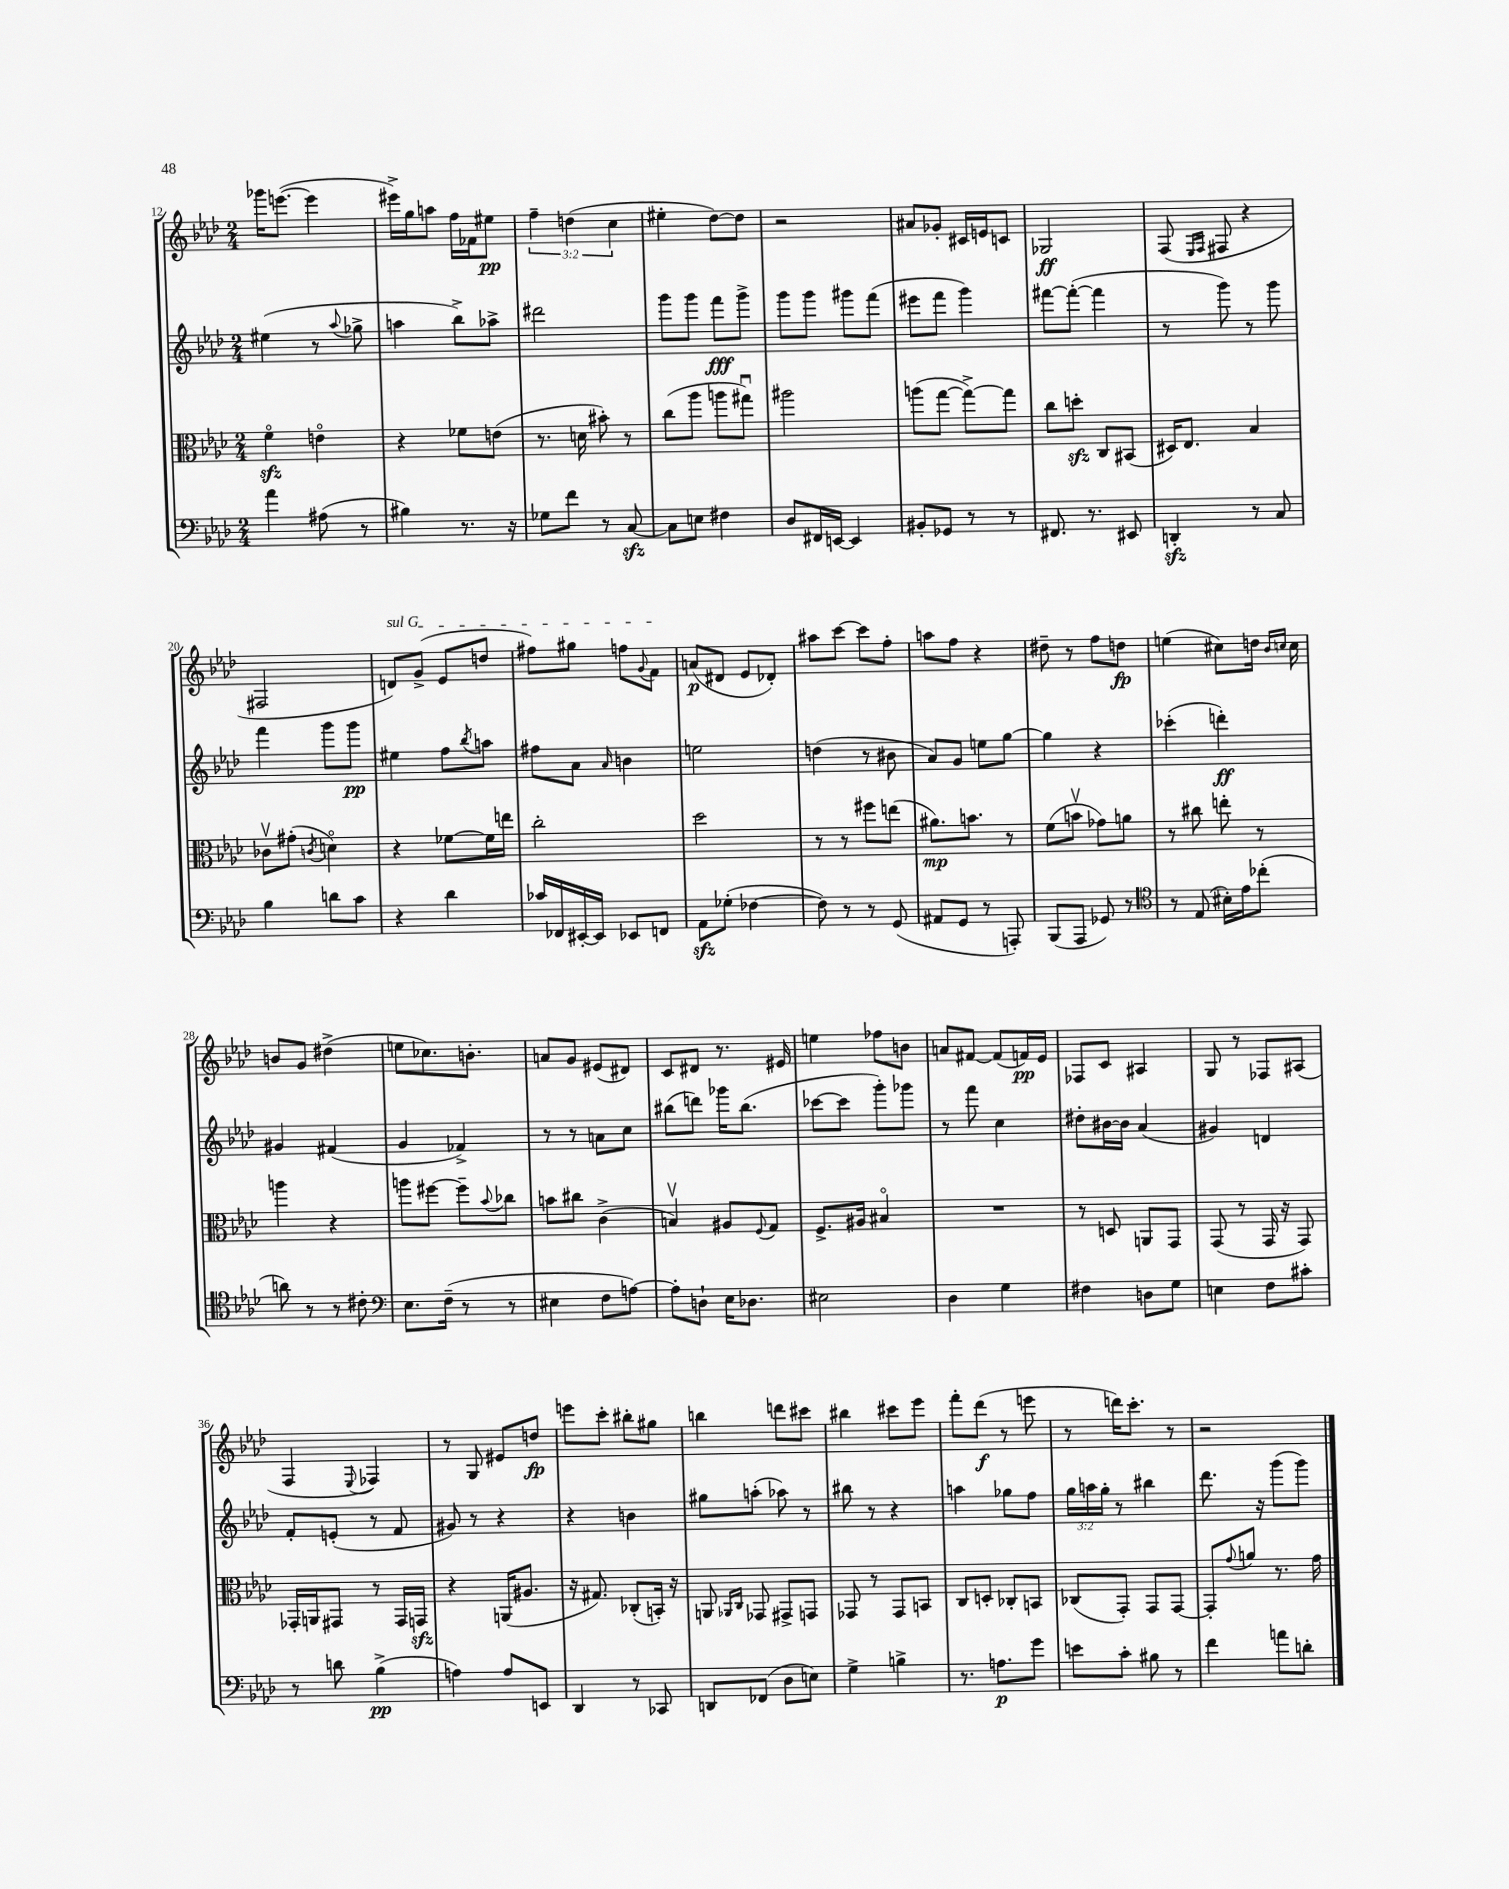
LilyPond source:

<<
\new StaffGroup <<
\new Staff = "s0" {
    \clef treble \key aes \major \numericTimeSignature \time 2/4 \override Staff.TupletNumber.text = #tuplet-number::calc-fraction-text
    ges'''16 e'''8.~( e'''4 |
    eis'''16->) g''16 a''8 f''16 fes'16 eis''8\pp |
    \tuplet 3/2 { f''4-- d''4( c''4 } |
    eis''4-. des''8~) des''8 |
    r2 |
    ais'8 ges'8-. cis'16 e'16 c'8 |
    ges2\ff |
    f8( \grace { ees16 f16 } fis8 r4 |
    fis2 |
    \once \override TextSpanner.bound-details.left.text = \markup { \italic "sul G" } d'8\startTextSpan) g'8->( ees'8 d''8 |
    fis''8) gis''8 f''8 \appoggiatura { g'8 } f'8\stopTextSpan |
    a'8\p( dis'8 ees'8 des'8-.) |
    ais''8 c'''8~ c'''8 f''8-. |
    a''8 f''8 r4 |
    dis''8-- r8 f''8 d''8\fp |
    e''4( cis''8) d''16 \grace { bes'16 c''16 } c''16 |
    b'8 g'8 dis''4->( |
    e''8 ces''8.) b'8.-. |
    a'8 g'8 eis'8( dis'8) |
    c'8 dis'8 r8. eis'16 |
    e''4 fes''8 b'8 |
    a'8 fis'8~ fis'8( f'16\pp) ees'16 |
    fes8 c'8 ais4 |
    g8 r8 fes8 ais8( |
    f4 \appoggiatura { ees8 } fes4) |
    r8 g8 eis'8 d''8\fp |
    e'''8 c'''8-. bis''8-. gis''8 |
    b''4 d'''8 cis'''8 |
    bis''4 cis'''8 ees'''8 |
    f'''8-. des'''8\f( r8 e'''8 |
    r8 d'''16) c'''8.-. r8 |
    r2 \bar "|." |
}
\new Staff = "s1" {
    \clef treble \key aes \major \numericTimeSignature \time 2/4 \override Staff.TupletNumber.text = #tuplet-number::calc-fraction-text
    eis''4( r8 \appoggiatura { aes''8 } ges''8-> |
    a''4 bes''8->) aes''8-> |
    dis'''2 |
    g'''8 g'''8 f'''8\fff g'''8-> |
    g'''8 g'''8 gis'''8 f'''8( |
    eis'''8 f'''8 g'''4) |
    fis'''8~ fis'''8~-.( fis'''4 |
    r8 g'''8) r8 g'''8 |
    f'''4 g'''8 g'''8\pp |
    eis''4 f''8 \acciaccatura { bes''8 } a''8 |
    fis''8 aes'8 \grace { aes'16 } b'4 |
    e''2 |
    d''4( r8 bis'8 |
    aes'8) g'8 e''8 g''8~ |
    g''4 r4 |
    ces'''4-.( d'''4-.\ff) |
    gis'4 fis'4( |
    g'4 fes'4->) |
    r8 r8 a'8 c''8 |
    bis''8( d'''8) ges'''16 bis''8.( |
    ces'''8~ ces'''8 g'''8-.) ges'''8 |
    r8 f'''8 c''4 |
    dis''8-. bis'16~ bis'16 aes'4( |
    gis'4) d'4 |
    f'8-. e'8-.( r8 f'8 |
    gis'8) r8 r4 |
    r4 b'4 |
    gis''8 a''8-.( aes''8) r8 |
    bis''8 r8 r4 |
    a''4 ges''8 f''8 |
    \tuplet 3/2 { g''16 a''16 g''16-. } r8 bis''4 |
    des'''8. r16 g'''8( g'''8) \bar "|." |
}
\new Staff = "s2" {
    \clef alto \key aes \major \numericTimeSignature \time 2/4
    f'4\flageolet\sfz e'4\flageolet |
    r4 fes'8 e'8( |
    r8. d'16 bis'8-.) r8 |
    c''8( aes''8 a''8 gis''8\downbow) |
    ais''2 |
    a''8( g''8~ g''8~->) g''8 |
    c''8 d''8-.\sfz c8 bis,8( |
    dis16) ees8. bes4 |
    ces'8\upbow gis'8-.( \acciaccatura { c'8 } d'4\flageolet) |
    r4 fes'8~ fes'16 e''16 |
    c''2-. |
    des''2 |
    r8 r8 fis''8 e''8( |
    ais'8.\mp) b'8. r8 |
    f'8( b'8\upbow ges'8) a'8 |
    r8 cis''8 e''8-. r8 |
    a''4 r4 |
    a''8 fis''8~ fis''8-- \appoggiatura { bes'8 } ces''8 |
    b'8 cis''8 c'4->( |
    b4\upbow) ais8 \appoggiatura { f8 } g8 |
    f8.-> ais16 bis4\flageolet |
    R2 |
    r8 d8 a,8 g,8 |
    g,8( r8 g,16 r16 g,8) |
    ges,16-. a,16 gis,8 r8 gis,16 g,16\sfz |
    r4 a,16( ais8. |
    r16 gis8.) ces8-.( b,16-.) r16 |
    a,8 \grace { aes,16 c16 } ges,8 gis,8-> g,8 |
    ges,8 r8 ges,8 b,8 |
    c8 d8-. ces8-. b,8 |
    ces8( g,8-.) g,8 g,8~ |
    g,8-. \appoggiatura { g'8 } a'8 r8. g'16 \bar "|." |
}
\new Staff = "s3" {
    \clef bass \key aes \major \numericTimeSignature \time 2/4
    aes'4 ais8( r8 |
    bis4) r8. r16 |
    ges8 f'8 r8 c8~\sfz |
    c8 e8 fis4 |
    des8 fis,16 e,16~ e,4 |
    bis,8-. ges,8 r8 r8 |
    fis,8. r8. eis,8 |
    d,4-.\sfz r8 c8 |
    bes4 d'8 c'8 |
    r4 des'4 |
    ces'16 fes,16 eis,16~-. eis,16 ees,8 f,8 |
    aes,8\sfz ges8-.( fes4~ |
    fes8) r8 r8 g,8( |
    ais,8 g,8 r8 a,,8-.) |
    bes,,8( aes,,8 ges,8) r8 |
    \clef tenor r8 ees8( bis16-.) ees'16 ces''8-.( |
    a'8) r8 r8 cis'8-. |
    \clef bass ees8. f16--( r8 r8 |
    eis4 f8 a8~) |
    a8-. d8-! ees16 des8. |
    eis2 |
    des4 g4 |
    fis4 d8 g8 |
    e4 f8 cis'8-. |
    r8 d'8 bes4->\pp( |
    a4) a8 e,8 |
    des,4 r8 ces,8 |
    d,8 fes,8( des8 e8) |
    g4-> b4-> |
    r8. a8.\p g'8 |
    e'8 c'8-. bis8 r8 |
    f'4 a'8 d'8-. \bar "|." |
}
>>
>>
\layout { \context { \Score currentBarNumber = #12 } }
